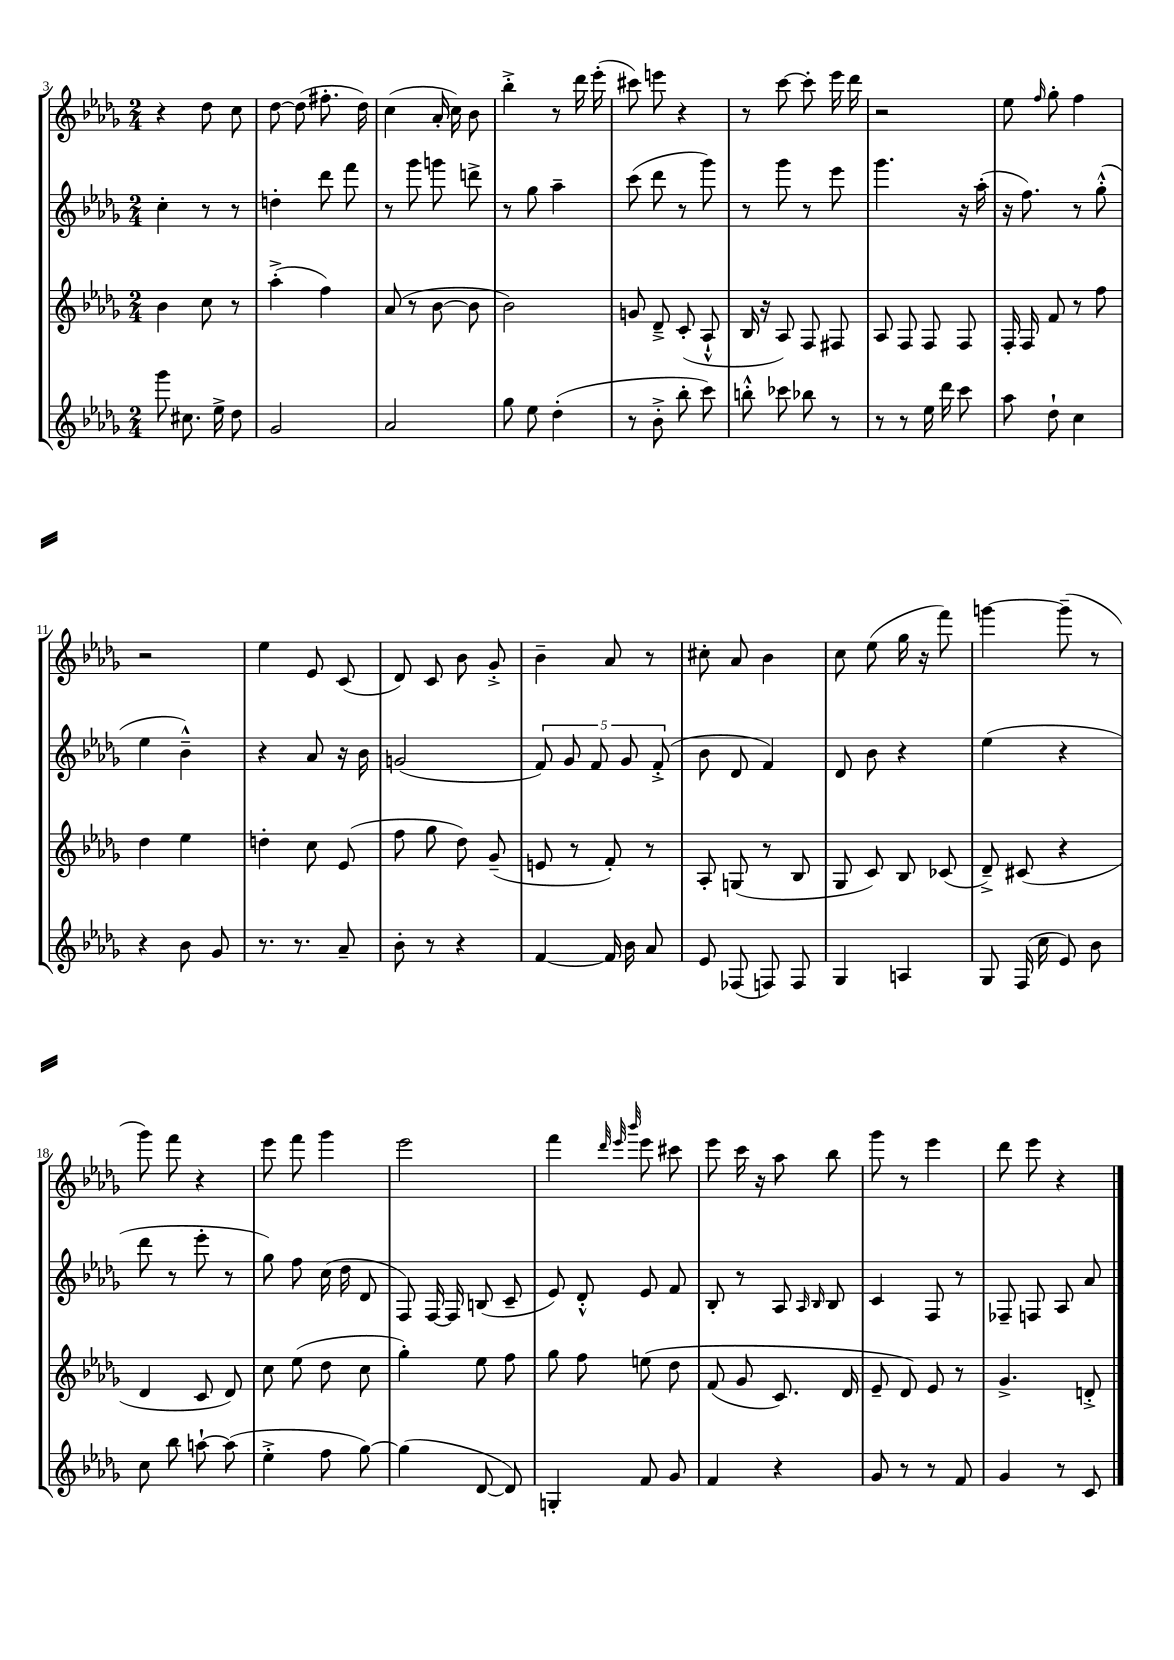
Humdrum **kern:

**kern	**kern	**kern	**kern
*part4	*part3	*part2	*part1
*staff4	*staff3	*staff2	*staff1
*clefG2	*clefG2	*clefG2	*clefG2
*k[b-e-a-d-g-]	*k[b-e-a-d-g-]	*k[b-e-a-d-g-]	*k[b-e-a-d-g-]
*M2/4	*M2/4	*M2/4	*M2/4
=3	=3	=3	=3
8ggg-\	4b-\	4cc'\	4r
8.cc#X\	.	.	.
.	8cc\	8r	8dd-\
16ee-^\	.	.	.
8dd-\	8r	8r	8cc\
=4	=4	=4	=4
2g-/	(4aa-'^\	4ddn'\	[8dd-\
.	.	.	(8dd-\]
.	4ff\)	8ddd-\	8.ff#X'\
.	.	8fff\	.
.	.	.	16dd-\)
=5	=5	=5	=5
2a-/	(8a-/	8r	(4cc\
.	8r	8ggg-\	.
.	[8b-\	8gggn\	16a-'/
.	.	.	16cc\)
.	8b-\]	8dddn^\	8b-\
=6	=6	=6	=6
8gg-\	2b-\)	8r	4bb-'^\
8ee-\	.	8gg-\	.
(4dd-'\	.	4aa-~\	8r
.	.	.	16ddd-\
.	.	.	(16eee-'\
=7	=7	=7	=7
8r	8gn/	(8ccc\	8ccc#X\)
8b-'^\	8d-~^/	8ddd-\	8eeen\
8bb-'\	(8c'/	8r	4r
8ccc\)	8A-`^^/	8ggg-\)	.
=8	=8	=8	=8
8bbn'^^\	16B-/	8r	8r
.	16r	.	.
8ccc-X\	8A-/)	8ggg-\	[8ccc\
8bb-X\	8F/	8r	8ccc'\]
8r	8F#X/	8eee-\	16eee-\
.	.	.	16ddd-\
=9	=9	=9	=9
8r	8A-/	4.ggg-\	2r
8r	8F/	.	.
16ee-\	8F/	.	.
16ddd-\	.	.	.
8ccc\	8F/	16r	.
.	.	(16aa-'\	.
=10	=10	=10	=10
8aa-\	16F'/	16r	8ee-\
.	16F/	8.ff\)	.
.	.	.	16qqff/
8dd-`\	8f/	.	8gg-'\
4cc\	8r	8r	4ff\
.	8ff\	(8gg-'^^\	.
!!LO:LB:g=z
=11	=11	=11	=11
4r	4dd-\	4ee-\	2r
8b-\	4ee-\	4b-~^^\)	.
8g-/	.	.	.
=12	=12	=12	=12
8.r	4ddn'\	4r	4ee-\
8.r	.	.	.
.	8cc\	8a-/	8e-/
8a-~/	(8e-/	16r	(8c/
.	.	16b-\	.
=13	=13	=13	=13
8b-'\	8ff\	(2gn/	8d-/)
8r	8gg-\	.	8c/
4r	8dd-\)	.	8b-\
.	(8g-~/	.	8g-'^/
=14	=14	=14	=14
[4f/	8en/	10f/)	4b-~\
.	.	10g-/	.
.	8r	.	.
.	.	10f/	.
16f/]	8f'/)	.	8a-/
.	.	10g-/	.
16b-\	.	.	.
8a-/	8r	.	8r
.	.	(10f'^/	.
=15	=15	=15	=15
8e-/	8A-'/	8b-\	8cc#X'\
(8F-X/	(8Gn/	8d-/	8a-/
8Fn/)	8r	4f/)	4b-\
8F/	8B-/	.	.
=16	=16	=16	=16
4G-/	8G-/	8d-/	8cc\
.	8c/)	8b-\	(8ee-\
4An/	8B-/	4r	16gg-\
.	.	.	16r
.	(8c-X/	.	8fff\)
=17	=17	=17	=17
8G-/	8d-~^/)	(4ee-\	[4gggn\
(16F/	(8c#X/	.	.
16cc\	.	.	.
8e-/)	4r	4r	(8ggg~\]
8b-\	.	.	8r
!!LO:LB:g=z
=18	=18	=18	=18
8cc\	4d-/	8ddd-\	8ggg-\)
8bb-\	.	8r	8fff\
[8aan`\	8c/	8eee-'\	4r
(8aa\]	8d-/)	8r	.
=19	=19	=19	=19
4ee-'^\	8cc\	8gg-\)	8eee-\
.	(8ee-\	8ff\	8fff\
8ff\	8dd-\	(16cc\	4ggg-\
.	.	16dd-\	.
[8gg-\)	8cc\	8d-/	.
=20	=20	=20	=20
(4gg-\]	4gg-'\)	8F/)	2eee-\
.	.	[16F/	.
.	.	16F/]	.
[8d-/	8ee-\	(8Bn/	.
8d-/])	8ff\	8c~/	.
=21	=21	=21	=21
4Gn'/	8gg-\	8e-/)	4fff\
.	8ff\	8d-'^^/	.
.	.	.	32qqddd-/
.	.	.	32qqeee-/
.	.	.	32qqbbb-/
8f/	(8een\	8e-/	8eee-\
8g-/	8dd-\	8f/	8ccc#X\
=22	=22	=22	=22
4f/	(8f/	8B-'/	8eee-\
.	8g-/	8r	16ccc\
.	.	.	16r
4r	8.c/)	8A-/	8aa-\
.	.	16qqA-/	.
.	.	16qqB-/	.
.	.	8B-/	8bb-\
.	16d-/	.	.
=23	=23	=23	=23
8g-/	8e-~/	4c/	8ggg-\
8r	8d-/)	.	8r
8r	8e-/	8F/	4eee-\
8f/	8r	8r	.
=24	=24	=24	=24
4g-/	4.g-^/	8F-X~/	8ddd-\
.	.	8Fn/	8eee-\
8r	.	8A-/	4r
8c/	8dn'^/	8a-/	.
==	==	==	==
*-	*-	*-	*-
